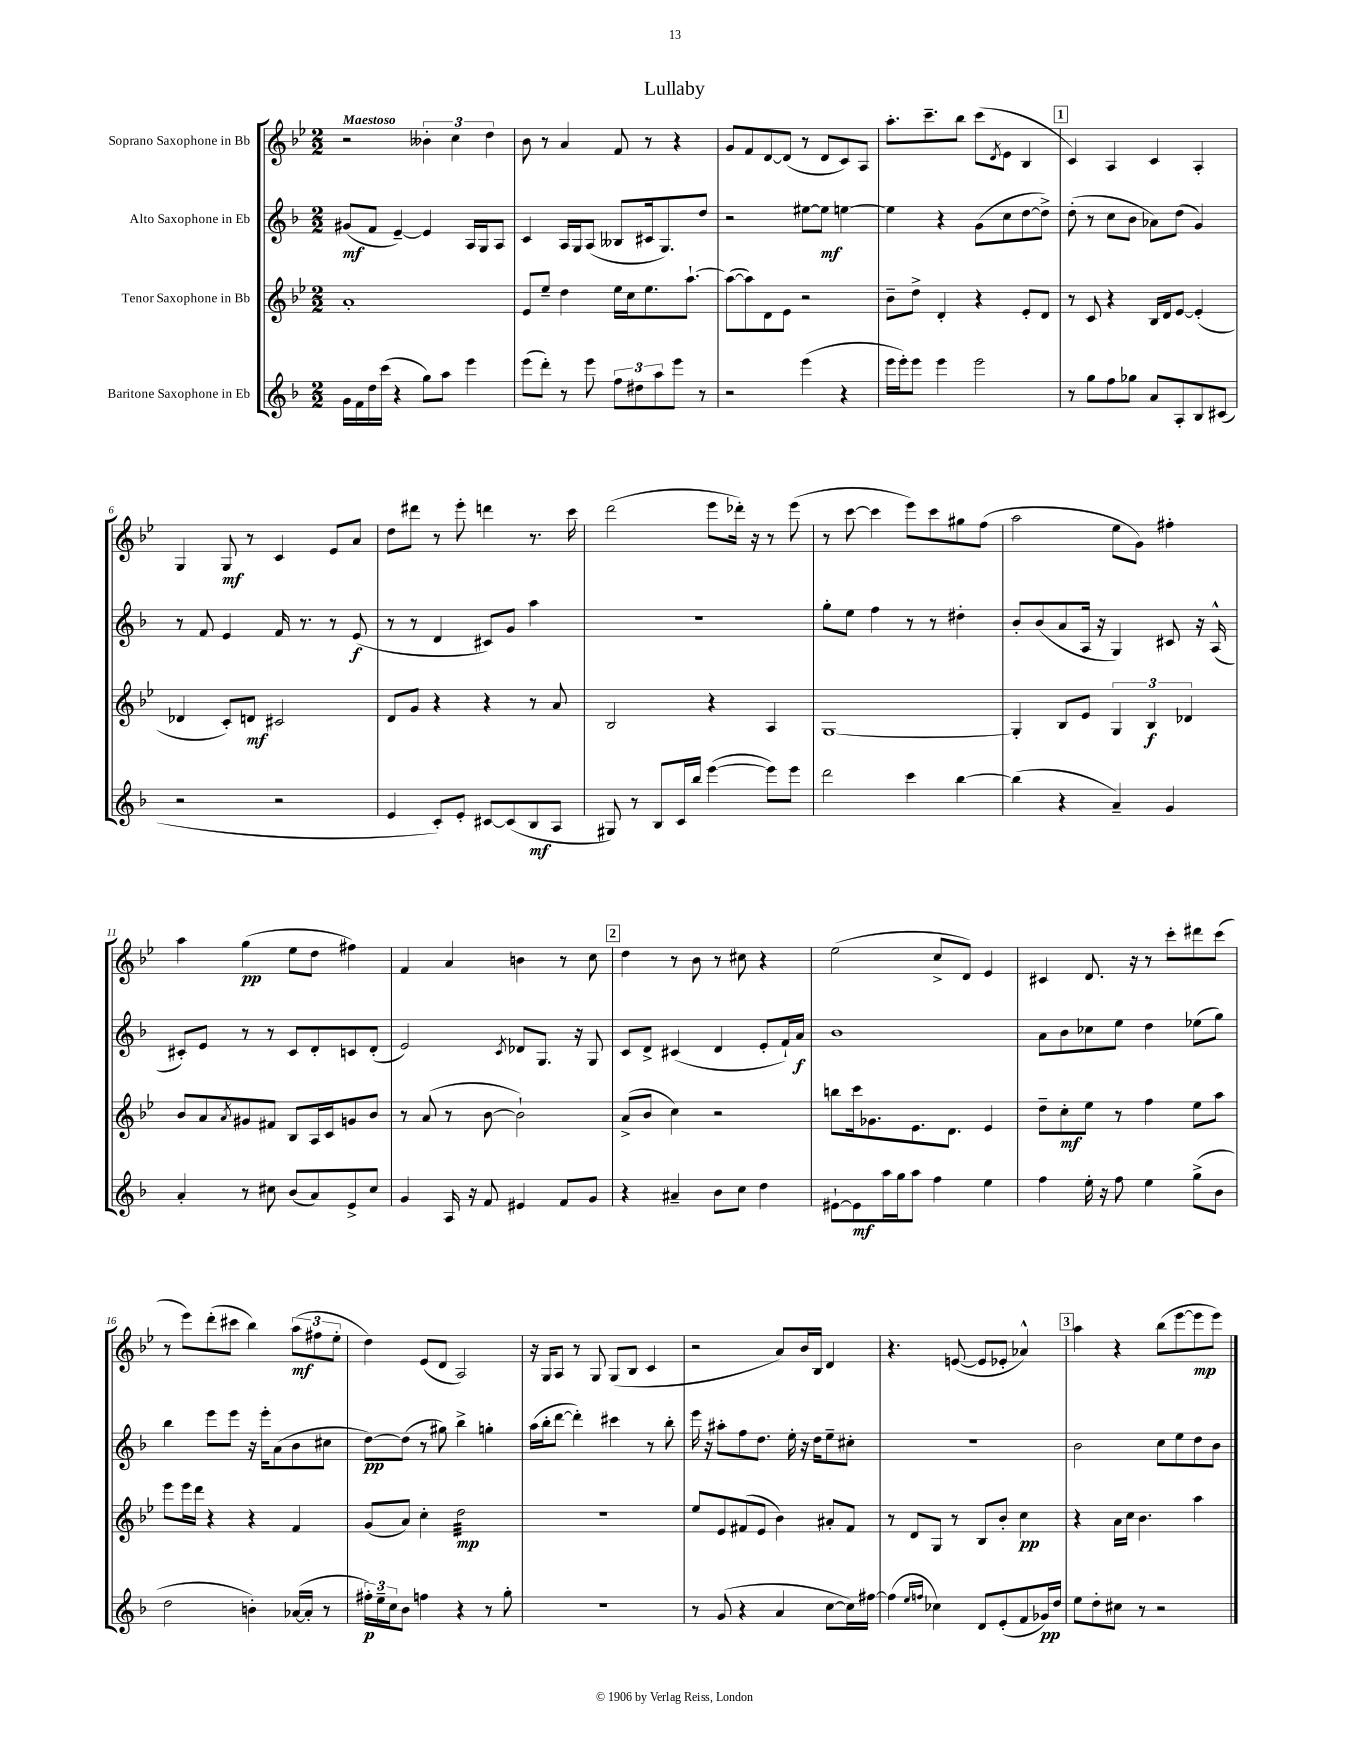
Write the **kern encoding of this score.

**kern	**dynam	**kern	**dynam	**kern	**dynam	**kern	**dynam
*part4	*part4	*part3	*part3	*part2	*part2	*part1	*part1
*staff4	*staff4	*staff3	*staff3	*staff2	*staff2	*staff1	*staff1
*I"Baritone Saxophone in Eb	*	*I"Tenor Saxophone in Bb	*	*I"Alto Saxophone in Eb	*	*I"Soprano Saxophone in Bb	*
*clefG2	*	*clefG2	*	*clefG2	*	*clefG2	*
*k[b-]	*	*k[b-e-]	*	*k[b-]	*	*k[b-e-]	*
*M2/2	*	*M2/2	*	*M2/2	*	*M2/2	*
=1	=1	=1	=1	=1	=1	=1	=1
!	!	!	!	!	!	!LO:TX:a:B:t=Maestoso	!
16g\LL	.	1a'	.	(8g#X/L	mf	2r	.
16f\	.	.	.	.	.	.	.
16dd\	.	.	.	8f/J	.	.	.
(16ccc\JJ	.	.	.	.	.	.	.
4r	.	.	.	[4e~/)	.	.	.
8gg\L)	.	.	.	4e/]	.	6b--X'\	.
8aa\J	.	.	.	.	.	.	.
.	.	.	.	.	.	6cc\	.
4eee\	.	.	.	16A/LL	.	.	.
.	.	.	.	16G/J	.	.	.
.	.	.	.	.	.	6dd\	.
.	.	.	.	8A/J	.	.	.
=2	=2	=2	=2	=2	=2	=2	=2
(8eee\L	.	8e-/L	.	4c/	.	8b-\	.
8ddd'\J)	.	8ee-~/J	.	.	.	8r	.
8r	.	4dd\	.	16A/LL	.	4a/	.
.	.	.	.	16G/J	.	.	.
8eee\	.	.	.	(8A/J	.	.	.
12ff\L	.	16ee-\LL	.	8B--X/L	.	8f/	.
.	.	16cc\J	.	.	.	.	.
12dd#X\	.	.	.	.	.	.	.
.	.	8.ee-\	.	16c#X/k	.	8r	.
12aa\	.	.	.	.	.	.	.
.	.	.	.	8.G/)	.	.	.
8eee\J	.	.	.	.	.	4r	.
.	.	[8.aa`\J	.	.	.	.	.
8r	.	.	.	8dd/J	.	.	.
=3	=3	=3	=3	=3	=3	=3	=3
2r	.	(8aa\L_	.	2r	.	8g/L	.
.	.	8aa\])	.	.	.	8f/	.
.	.	8d\	.	.	.	[8d/	.
.	.	8e-\J	.	.	.	(8d/J]	.
(4eee\	.	2r	.	[8ee#X\L	.	8r	.
.	.	.	.	8ee#\J]	mf	8d/L	.
4r	.	.	.	[4een\	.	8c/)	.
.	.	.	.	.	.	8A/J	.
=4	=4	=4	=4	=4	=4	=4	=4
16eee\LL	.	8b-~\L	.	4ee\]	.	8.aa'\L	.
16eee'\J)	.	.	.	.	.	.	.
8eee\J	.	8dd^\J	.	.	.	.	.
.	.	.	.	.	.	8.ccc~\	.
4eee\	.	4d'/	.	4r	.	.	.
.	.	.	.	.	.	8bb-\J	.
2eee\	.	4r	.	(8g\L	.	(8ccc\L	.
.	.	.	.	.	.	8qd/	.
.	.	.	.	8cc\	.	8e-\J	.
.	.	8e-'/L	.	[8dd\	.	4B-/	.
.	.	8d/J	.	8dd^\J])	.	.	.
!!LO:REH:place=s1:t=1
=5	=5	=5	=5	=5	=5	=5	=5
8r	.	8r	.	(8dd'\	.	4c/)	.
8gg\L	.	8c/	.	8r	.	.	.
8ff\	.	4r	.	8cc\L	.	4A/	.
8gg-X\J	.	.	.	8b-\J	.	.	.
8a/L	.	16B-/LL	.	8a-X\L)	.	4c/	.
.	.	16d/J	.	.	.	.	.
8A'/	.	[8e-/J	.	(8dd\J	.	.	.
8B-/	.	(4e-'/]	.	4g/)	.	4A'/	.
(8c#X/J	.	.	.	.	.	.	.
!!LO:LB:g=z
=6	=6	=6	=6	=6	=6	=6	=6
2r	.	4d-X/	.	8r	.	4G/	.
.	.	.	.	8f/	.	.	.
.	.	8c'/L)	.	4e/	.	8G/	mf
.	.	8dn/J	mf	.	.	8r	.
2r	.	2c#X/	.	16f/	.	4c/	.
.	.	.	.	8.r	.	.	.
.	.	.	.	8r	.	8e-/L	.
.	.	.	.	(8e/	f	8a/J	.
=7	=7	=7	=7	=7	=7	=7	=7
4e/	.	8d/L	.	8r	.	8dd\L	.
.	.	8g/J	.	8r	.	8ddd#X\J	.
8c'/L)	.	4r	.	4d/	.	8r	.
8e'/J	.	.	.	.	.	8eee-'\	.
[8c#X/L	.	4r	.	8c#X/L)	.	4dddn\	.
(8c#/]	.	.	.	8g/J	.	.	.
8B-/	mf	8r	.	4aa\	.	8.r	.
8A/J	.	8a/	.	.	.	.	.
.	.	.	.	.	.	16ccc\	.
=8	=8	=8	=8	=8	=8	=8	=8
8G#X/)	.	2B-/	.	1r	.	(2ddd\	.
8r	.	.	.	.	.	.	.
8B-/L	.	.	.	.	.	.	.
16c/L	.	.	.	.	.	.	.
16bb-/JJ	.	.	.	.	.	.	.
([4eee\	.	4r	.	.	.	8eee-\L	.
.	.	.	.	.	.	16ddd-X'\Jk)	.
.	.	.	.	.	.	16r	.
8eee\L])	.	4A/	.	.	.	8r	.
8eee\J	.	.	.	.	.	(8eee-\	.
=9	=9	=9	=9	=9	=9	=9	=9
2ddd\	.	[1G	.	8gg'\L	.	8r	.
.	.	.	.	8ee\J	.	[8ccc\	.
.	.	.	.	4ff\	.	4ccc\]	.
4ccc\	.	.	.	8r	.	8eee-\L)	.
.	.	.	.	8r	.	8ccc\	.
[4bb-\	.	.	.	4dd#X'\	.	8gg#X\	.
.	.	.	.	.	.	(8ff\J	.
=10	=10	=10	=10	=10	=10	=10	=10
(4bb-\]	.	4G'/]	.	8b-'/L	.	2aa\	.
.	.	.	.	(8b-/	.	.	.
4r	.	8B-/L	.	8a/	.	.	.
.	.	8e-/J	.	16A/Jk	.	.	.
.	.	.	.	16r	.	.	.
4a~/)	.	6G/	.	4G/)	.	8ee-\L	.
.	.	.	.	.	.	8g\J)	.
.	.	6B-/	f	.	.	.	.
4g/	.	.	.	8c#X/	.	4ff#X'\	.
.	.	6d-X/	.	.	.	.	.
.	.	.	.	16r	.	.	.
.	.	.	.	(16A^^/	.	.	.
!!LO:LB:g=z
=11	=11	=11	=11	=11	=11	=11	=11
4a'/	.	8b-/L	.	8c#X'/L)	.	4aa\	.
.	.	8a/	.	8e/J	.	.	.
.	.	8qa/	.	.	.	.	.
8r	.	8g#X/	.	8r	.	(4gg\	pp
8cc#X\	.	8f#X/J	.	8r	.	.	.
(8b-/L	.	8B-/L	.	8c#/L	.	8ee-\L	.
8a/)	.	16A/L	.	8d'/	.	8dd\J	.
.	.	16c/J	.	.	.	.	.
8e^/	.	8gn/	.	8cn/	.	4ff#X\)	.
8cc#/J	.	8b-/J	.	(8d'/J	.	.	.
=12	=12	=12	=12	=12	=12	=12	=12
4g/	.	8r	.	2e/)	.	4f/	.
.	.	(8a/	.	.	.	.	.
16A/	.	8r	.	.	.	4a/	.
16r	.	.	.	.	.	.	.
8f/	.	[8b-\	.	.	.	.	.
.	.	.	.	8qc/	.	.	.
4e#X/	.	2b-`\])	.	8d-X/L	.	4bn\	.
.	.	.	.	8.G/J	.	.	.
8f/L	.	.	.	.	.	8r	.
.	.	.	.	16r	.	.	.
8g/J	.	.	.	8G/	.	8cc\	.
!!LO:REH:place=s1:t=2
=13	=13	=13	=13	=13	=13	=13	=13
4r	.	(8a^/L	.	8c/L	.	4dd\	.
.	.	8b-/J	.	8d^/J	.	.	.
4a#X~/	.	4cc\)	.	(4c#X/	.	8r	.
.	.	.	.	.	.	8b-\	.
8b-\L	.	2r	.	4d/	.	8r	.
8cc\J	.	.	.	.	.	8cc#X\	.
4dd\	.	.	.	8e'/L	.	4r	.
.	.	.	.	16f`/L)	.	.	.
.	.	.	.	16a/JJ	f	.	.
=14	=14	=14	=14	=14	=14	=14	=14
[8e#X`\L	.	8bbn\L	.	1b-	.	(2ee-\	.
8e#\]	mf	16ccc\k	.	.	.	.	.
.	.	8.g-X\	.	.	.	.	.
16aa\L	.	.	.	.	.	.	.
16gg\J	.	.	.	.	.	.	.
8aa\J	.	8.e-\	.	.	.	.	.
4ff\	.	.	.	.	.	8cc^/L	.
.	.	8.d\J	.	.	.	.	.
.	.	.	.	.	.	8d/J)	.
4ee\	.	4e-/	.	.	.	4e-/	.
=15	=15	=15	=15	=15	=15	=15	=15
4ff\	.	8dd~\L	.	8a\L	.	4c#X/	.
.	.	8cc'\	mf	8b-\	.	.	.
16ee'\	.	8ee-\J	.	8cc-X\	.	8.d/	.
16r	.	.	.	.	.	.	.
8ff\	.	8r	.	8ee\J	.	.	.
.	.	.	.	.	.	16r	.
4ee\	.	4ff\	.	4dd\	.	8r	.
.	.	.	.	.	.	8ccc'\L	.
(8gg^\L	.	8ee-\L	.	(8ee-X\L	.	8ddd#X\	.
8b-\J	.	8aa\J	.	8gg\J)	.	(8ccc\J	.
!!LO:LB:g=z
=16	=16	=16	=16	=16	=16	=16	=16
2dd\	.	8eee-\L	.	4bb-\	.	8r	.
.	.	16eee-\L	.	.	.	8eee-\L)	.
.	.	16ddd\JJ	.	.	.	.	.
.	.	4r	.	8eee\L	.	(8ddd'\	.
.	.	.	.	8eee\J	.	8ccc#X\J	.
4bn'\)	.	4r	.	16r	.	4bb-\)	.
.	.	.	.	16eee'\KL	.	.	.
.	.	.	.	(8a\	.	.	.
([16a-X/LL	.	4f/	.	8b-\	.	(12aa\L	mf
16a-'/JJ]	.	.	.	.	.	.	.
.	.	.	.	.	.	12ff#X\	.
8r	.	.	.	8cc#X\J	.	.	.
.	.	.	.	.	.	12ee-'\J	.
=17	=17	=17	=17	=17	=17	=17	=17
24ff#X'\LL)	p	(8g/L	.	[8dd\L)	pp	4dd\)	.
24ee~\	.	.	.	.	.	.	.
24cc\J	.	.	.	.	.	.	.
8b-\J	.	8a/J)	.	(8dd\J]	.	.	.
4ffn\	.	4cc'\	.	8r	.	(8e-/L	.
.	.	.	.	8gg#X\)	.	8d/J	.
*	*	*tremolo	*	*	*	*	*
4r	.	32dd\LLL	mp	4bb-^\	.	2A/)	.
.	.	32dd\	.	.	.	.	.
.	.	32dd\	.	.	.	.	.
.	.	32dd\	.	.	.	.	.
.	.	32dd\	.	.	.	.	.
.	.	32dd\	.	.	.	.	.
.	.	32dd\	.	.	.	.	.
.	.	32dd\	.	.	.	.	.
8r	.	32dd\	.	4ggn'\	.	.	.
.	.	32dd\	.	.	.	.	.
.	.	32dd\	.	.	.	.	.
.	.	32dd\	.	.	.	.	.
8gg'\	.	32dd\	.	.	.	.	.
.	.	32dd\	.	.	.	.	.
.	.	32dd\	.	.	.	.	.
.	.	32dd\JJJ	.	.	.	.	.
*	*	*Xtremolo	*	*	*	*	*
=18	=18	=18	=18	=18	=18	=18	=18
1r	.	1r	.	(16aa\LL	.	16r	.
.	.	.	.	16bb-'\J	.	16G/KL	.
.	.	.	.	[8ddd\J	.	8A/J	.
.	.	.	.	4ddd'\])	.	8r	.
.	.	.	.	.	.	8G/	.
.	.	.	.	4ccc#X\	.	(8G/L	.
.	.	.	.	.	.	8B-/J	.
.	.	.	.	8r	.	4c/	.
.	.	.	.	8bb-'\	.	.	.
=19	=19	=19	=19	=19	=19	=19	=19
8r	.	8ee-/L	.	16eee\	.	2r	.
.	.	.	.	16r	.	.	.
(8g/	.	8e-/	.	8aa#X'\L	.	.	.
4r	.	(8f#X/	.	8ff\	.	.	.
.	.	8e-/J	.	8.dd\J	.	.	.
4a/	.	4b-\)	.	.	.	8a/L)	.
.	.	.	.	16ee'\	.	.	.
.	.	.	.	16r	.	16b-/L	.
.	.	.	.	16dd\KL	.	16B-/JJ	.
[8cc\L	.	8a#X'/L	.	8ee~\	.	4d/	.
16cc\L])	.	8f#/J	.	8cc#X'\J	.	.	.
[16ff#X\JJ	.	.	.	.	.	.	.
=20	=20	=20	=20	=20	=20	=20	=20
(4ff#\]	.	8r	.	1r	.	4.r	.
.	.	8d/L	.	.	.	.	.
16qqee/LL	.	.	.	.	.	.	.
16qqffn/JJ	.	.	.	.	.	.	.
4cc-X\)	.	8G/J	.	.	.	.	.
.	.	8r	.	.	.	([8en/	.
8d/L	.	8B-/L	.	.	.	8e/L]	.
(8e'/	.	8b-'/J	.	.	.	8e-X'/J	.
8f/	.	4cc\	pp	.	.	4a-X^^/)	.
16g-X/L)	pp	.	.	.	.	.	.
16dd/JJ	.	.	.	.	.	.	.
!!LO:REH:place=s1:t=3
=21	=21	=21	=21	=21	=21	=21	=21
8ee\L	.	4r	.	2b-\	.	4aa\	.
8dd'\	.	.	.	.	.	.	.
8cc#X\J	.	16a\LL	.	.	.	4r	.
.	.	16cc\JJ	.	.	.	.	.
8r	.	4.b-\	.	.	.	.	.
2r	.	.	.	8cc\L	.	(8bb-\L	.
.	.	.	.	8ee\	.	[8eee-\	.
.	.	4aa\	.	8dd\	.	8eee-\]	mp
.	.	.	.	8b-\J	.	8eee-\J)	.
==	==	==	==	==	==	==	==
*-	*-	*-	*-	*-	*-	*-	*-
